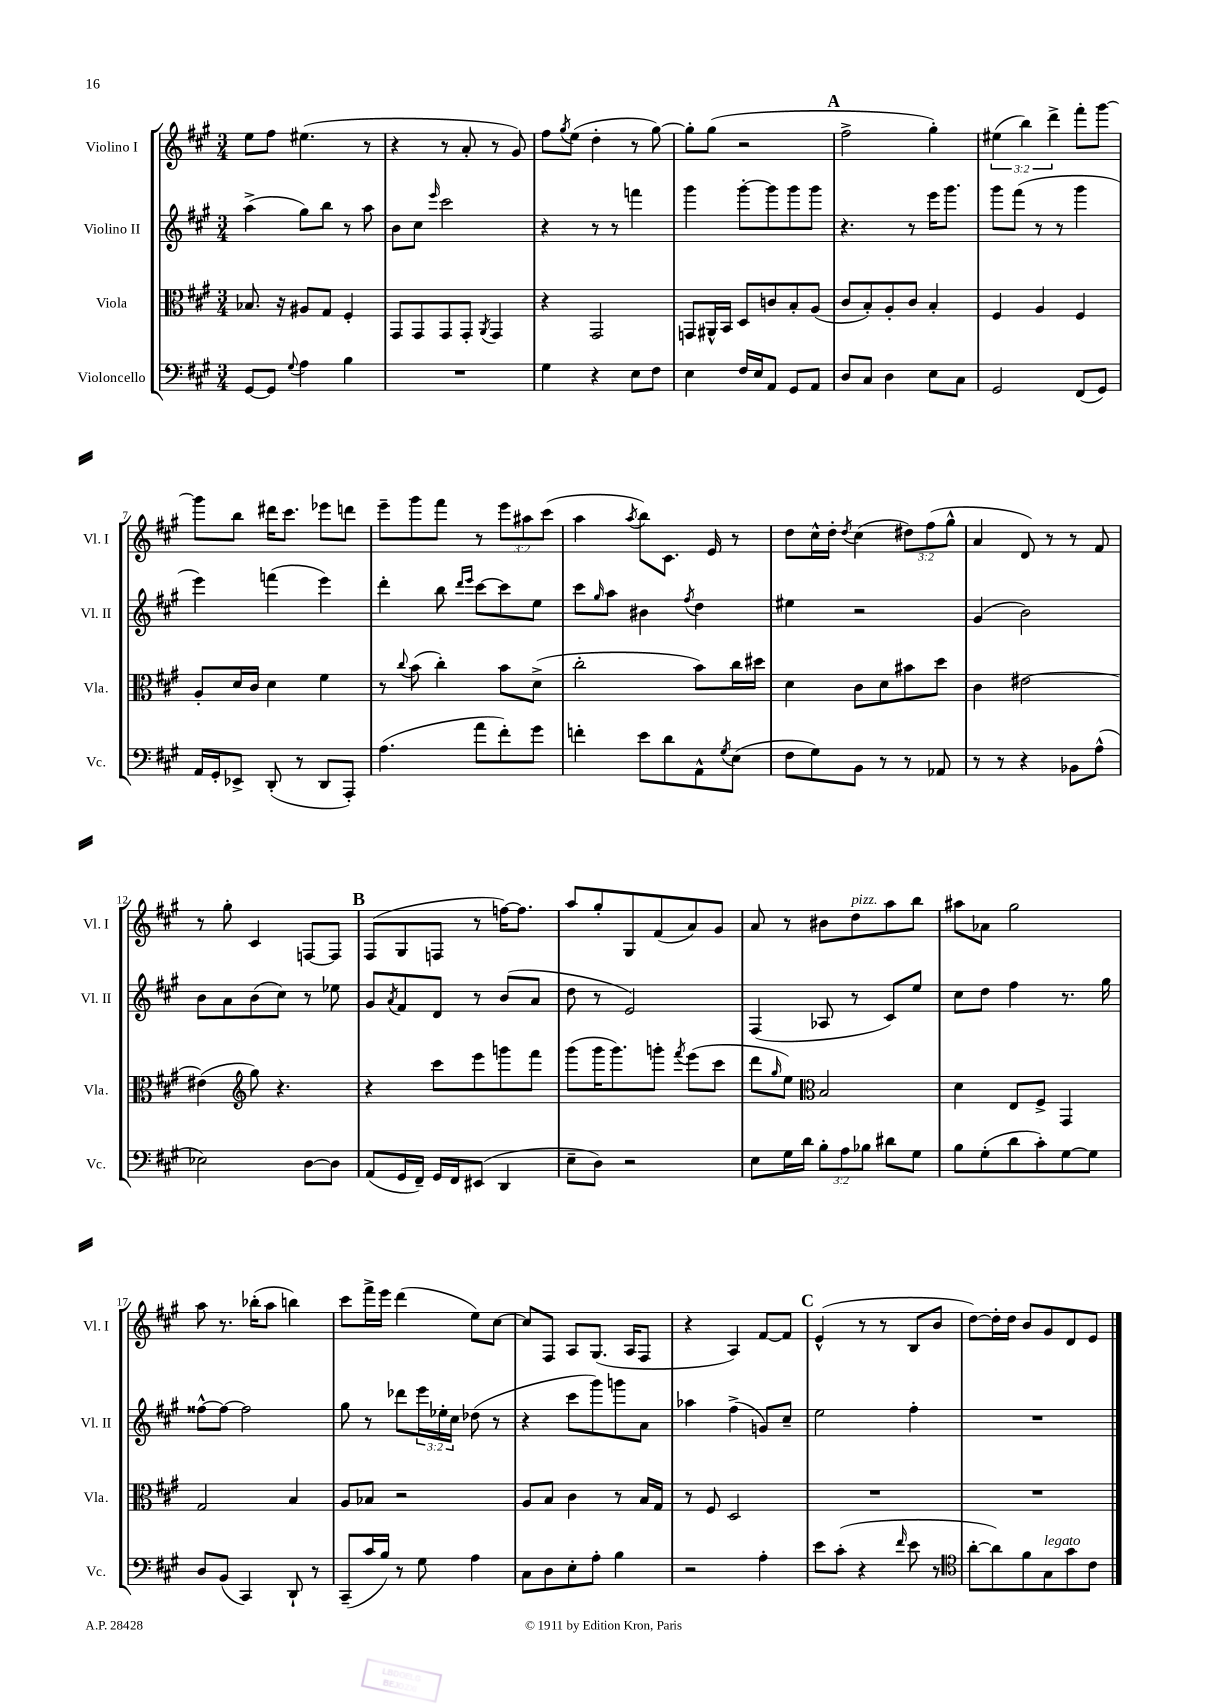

**kern	**kern	**kern	**kern
*part4	*part3	*part2	*part1
*staff4	*staff3	*staff2	*staff1
*I"Violoncello	*I"Viola	*I"Violino II	*I"Violino I
*I'Vc.	*I'Vla.	*I'Vl. II	*I'Vl. I
*clefF4	*clefC3	*clefG2	*clefG2
*k[f#c#g#]	*k[f#c#g#]	*k[f#c#g#]	*k[f#c#g#]
*M3/4	*M3/4	*M3/4	*M3/4
=1	=1	=1	=1
[8GG#/L	8.B-X/	(4aa^\	8ee\L
8GG#/J]	.	.	8ff#\J
.	16r	.	.
8qqG#/	.	.	.
4A\	8A#X/L	8gg#\L)	(4.ee#X\
.	8G#/J	8bb\J	.
4B\	4F#'/	8r	.
.	.	8aa\	8r
=2	=2	=2	=2
2.r	8GG#/L	8b\L	4r
.	8GG#/	8cc#\J	.
.	.	16qqeee/	.
.	8GG#/	2ccc#\	8r
.	8GG#'/J	.	8a'/
.	8qAA/	.	.
.	4GG#/	.	8r
.	.	.	8g#/)
=3	=3	=3	=3
4G#\	4r	4r	8ff#\L
.	.	.	8qgg#/
.	.	.	(8ee\J
4r	2GG#/	8r	4dd'\
.	.	8r	.
8E\L	.	4fffn\	8r
8F#\J	.	.	[8gg#\)
=4	=4	=4	=4
4E\	8GGn/L	4ggg#\	8gg#'\L]
.	16AA#X^^/L	.	(8gg#\J
.	16BB/JJ	.	.
16F#/LL	8D/L	[8ggg#'\L	2r
16E/J	.	.	.
8AA/J	8cn/	8ggg#\]	.
8GG#/L	8B'/	8ggg#\	.
8AA/J	(8A/J	8ggg#\J	.
!!LO:REH:place=s1:t=A
=5	=5	=5	=5
8D/L	8c#/L	4.r	2ff#^\
8C#/J	8B'/)	.	.
4D\	8A'/	.	.
.	8c#/J	8r	.
8E\L	4B'/	16eee\KL	4gg#'\)
.	.	8.ggg#\J	.
8C#\J	.	.	.
=6	=6	=6	=6
2GG#/	4F#/	8ggg#\L	(6ee#X\
.	.	(8fff#\J	.
.	.	.	6bb\)
.	4A/	8r	.
.	.	.	6ddd^\
.	.	8r	.
(8FF#/L	4F#/	4ggg#\	8fff#'\L
8GG#/J)	.	.	[8ggg#\J
!!LO:LB:g=z
=7	=7	=7	=7
16AA/LL	8A'/L	4eee\)	8ggg#\L]
16GG#'/J	.	.	.
8EE-X^/J	16d/L	.	8bb\J
.	16c#/JJ	.	.
(8DD'/	4d\	(4fffn\	16ddd#X\KL
.	.	.	8.ccc#\J
8r	.	.	.
8DD/L	4f#\	4eee\)	8eee-X\L
8AAA'/J)	.	.	8dddn\J
=8	=8	=8	=8
(4.A\	8r	4ddd'\	8eee~\L
.	8qqcc#/	.	.
.	(8b\	.	8ggg#\
.	4cc#'\)	8bb\	8fff#\J
.	.	16qqddd/LL	.
.	.	16qqeee/JJ	.
8a\L	.	[8ccc#\L	8r
8f#'\)	8b\L	8ccc#\]	12eee\L
.	.	.	12aa#X\
8g#\J	(8d^\J	8ee\J	.
.	.	.	(12ccc#\J
=9	=9	=9	=9
4fn'\	2cc#'\	8ccc#\L	4aa\
.	.	16qqgg#/	.
.	.	8aa\J	.
.	.	.	8qaa/
8e\L	.	4b#X\	8bb\L)
8d\	.	.	8.c#\J
.	.	8qff#/	.
8AA^^\	8b\L)	4dd\	.
.	.	.	16e/
8qG#/	.	.	.
(8E\J	16cc#\L	.	8r
.	16dd#X\JJ	.	.
=10	=10	=10	=10
8F#\L	4d\	4ee#X\	8dd\L
8G#\)	.	.	16cc#^^\L
.	.	.	16dd'\JJ
.	.	.	8qdd/
8BB\J	8c#\L	2r	(4cc#\
8r	8d\	.	.
8r	8b#X\	.	12dd#X\L)
.	.	.	(12ff#\
8AA-X/	8dd\J	.	.
.	.	.	12gg#^^\J
=11	=11	=11	=11
8r	4c#\	(4g#/	4a/
8r	.	.	.
4r	[2e#X\	2b\)	8d/)
.	.	.	8r
8BB-X\L	.	.	8r
(8A^^\J	.	.	8f#/
!!LO:LB:g=z
=12	=12	=12	=12
2E-X\)	(4e#X\]	8b\L	8r
.	.	8a\	8gg#'\
*	*clefG2	*	*
.	8gg#\)	(8b\	4c#/
.	4.r	8cc#\J)	.
[8D\L	.	8r	[8Fn/L
8D\J]	.	8ee-X\	8F/J]
!!LO:REH:place=s1:t=B
=13	=13	=13	=13
(8AA/L	4r	8g#/L	(8F#/L
.	.	8qa/	.
16GG#/L	.	8f#/	8G#/
16FF#~/JJ)	.	.	.
16GG#/LL	8ccc#\L	8d/J	8Fn/J
16FF#/J	.	.	.
(8EE#X/J	8eee\	8r	8r
4DD/	8gggn\	(8b/L	[16ffn\KL)
.	.	.	8.ff\J]
.	8fff#\J	8a/J	.
=14	=14	=14	=14
8E~\L	(8ggg#\L	8dd\	8aa/L
8D\J)	16ggg#\K	8r	8gg#'/
.	8.ggg#\)	.	.
2r	.	2e/)	8G#/
.	8gggn'\J	.	(8f#/
.	8qfff#/	.	.
.	(8eee\L	.	8a/)
.	8ccc#\J	.	8g#/J
=15	=15	=15	=15
8E\L	8ddd\L	(4F#/	8a/
.	16qqgg#/	.	.
16G#\L	8ee\J)	.	8r
16d\JJ	.	.	.
*	*clefC3	*	*
12B'\L	2B/	8A-X/	8b#X\L
12A\	.	.	.
!	!	!	!LO:TX:a:i:t=pizz.
.	.	8r	8dd\
12B-X\J	.	.	.
8d#X\L	.	8c#/L)	8aa\
8G#\J	.	8ee/J	8bb\J
=16	=16	=16	=16
8B\L	4d\	8cc#\L	8aa#X\L
(8G#'\	.	8dd\J	8a-X\J
8d\	8E/L	4ff#\	2gg#\
8c#'\)	8F#^/J	.	.
[8G#\	4GG#/	8.r	.
8G#\J]	.	.	.
.	.	16gg#\	.
!!LO:LB:g=z
=17	=17	=17	=17
8D/L	2G#/	[8ff##X^^\L	8aa\
(8BB/J	.	8ff##\J_	8.r
4CC#/)	.	2ff##\]	.
.	.	.	(16bb-X'\KL
.	.	.	8aa\J
8DD`/	4B/	.	4bbn\)
8r	.	.	.
=18	=18	=18	=18
(8CC#~/L	8A/L	8gg#\	8ccc#\L
16c#/L	8B-X/J	8r	16fff#^\L
16B/JJ)	.	.	16eee\JJ
8r	2r	8ddd-X\L	(4ddd\
8G#\	.	24eee\L	.
.	.	24ee-X'\	.
.	.	24cc#\JJ	.
4A\	.	(8dd-X\	8ee\L)
.	.	8r	[8cc#\J
=19	=19	=19	=19
8C#\L	8A/L	4r	8cc#/L]
8D\	8B/J	.	8F#/J
8E'\	4c#\	8ccc#\L	8A/L
8A'\J	.	8ggg#\)	(8.G#/J
4B\	8r	8gggn\	.
.	.	.	16A/KL
.	16B/LL	8a\J	8F#/J
.	16G#/JJ	.	.
=20	=20	=20	=20
2r	8r	4aa-X\	4r
.	8F#/	.	.
.	2D/	(4ff#^\	4A/)
4A'\	.	8gn/L)	[8f#/L
.	.	8cc#~/J	8f#/J]
!!LO:REH:place=s1:t=C
=21	=21	=21	=21
8e\L	2.r	2ee\	(4e^^/
(8c#'\J	.	.	.
4r	.	.	8r
.	.	.	8r
16qqf#/	.	.	.
8e\	.	4ff#'\	8B/L
8r	.	.	8b/J
=22	=22	=22	=22
*clefC4	*	*	*
[8a'\L	2.r	2.r	[8dd\L)
8a\])	.	.	16dd'\L]
.	.	.	16dd\JJ
8f#\	.	.	8b/L
!LO:TX:a:i:t=legato	!	!	!
8G#\	.	.	8g#/
8g#\	.	.	8d/
8c#\J	.	.	8e/J
==	==	==	==
*-	*-	*-	*-
